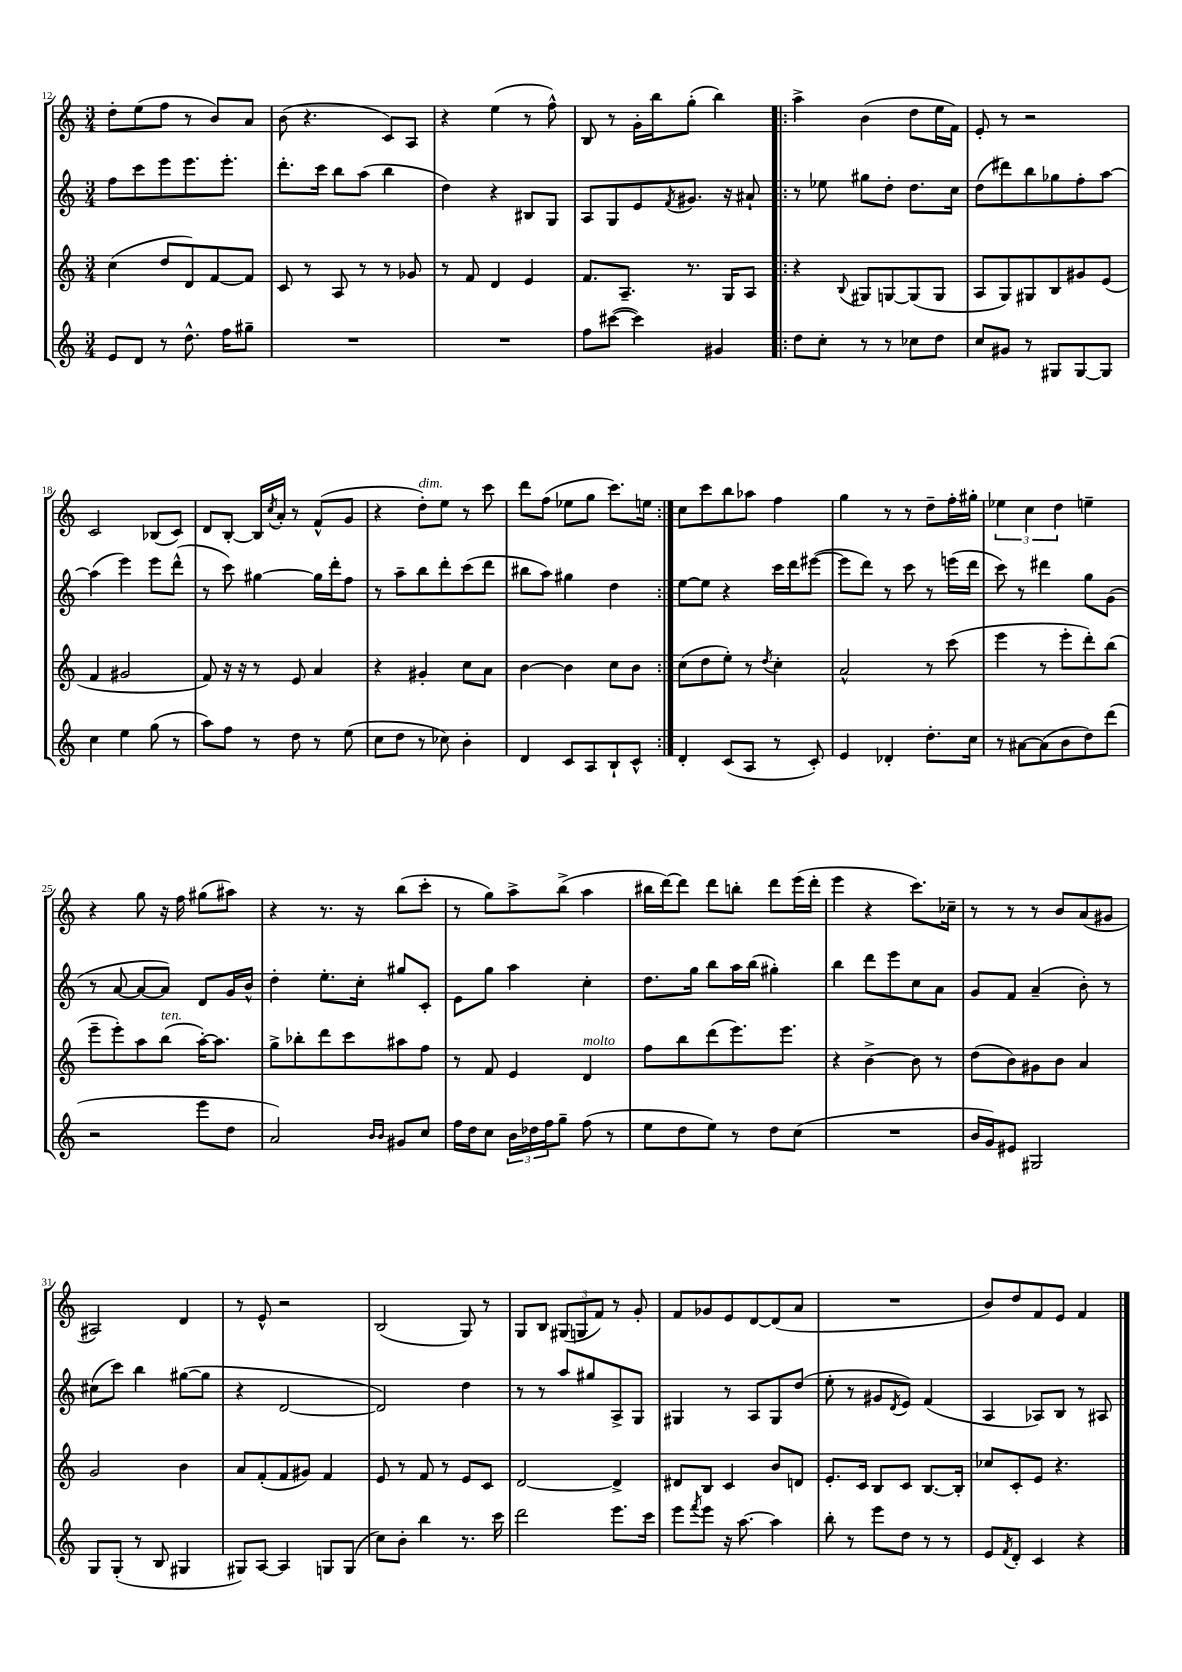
<<
\new StaffGroup <<
\new Staff = "s0" {
    \clef treble \key c \major \numericTimeSignature \time 3/4
    d''8-. e''8( f''8 r8 b'8) a'8 |
    b'8( r4. c'8) a8 |
    r4 e''4( r8 f''8-^) |
    b8 r8 g'16-. b''16 g''8-.( b''4) |
    \repeat volta 2 { a''4-> b'4( d''8 e''16 f'16) |
    e'8-. r8 r2 |
    c'2 bes8( c'8) |
    d'8 b8~-. b16 \acciaccatura { c''8 } a'16-. r8 f'8-^( g'8 |
    r4 d''8-.^\markup { \italic "dim." }) e''8 r8 c'''8 |
    d'''8 f''8( ees''8 g''8 c'''8.) e''16 | }
    c''8 c'''8 b''8 aes''8 f''4 |
    g''4 r8 r8 d''8-- f''16-. gis''16-. |
    \tuplet 3/2 { ees''4 c''4 d''4 } e''4-- |
    r4 g''8 r16 f''16 gis''8( ais''8) |
    r4 r8. r16 b''8( c'''8-. |
    r8 g''8) a''8-> b''8->( a''4 |
    bis''16 d'''16~) d'''8 d'''8 b''8-. d'''8 e'''16( d'''16-. |
    e'''4 r4 c'''8.) ces''16-- |
    r8 r8 r8 b'8 a'8( gis'8 |
    ais2) d'4 |
    r8 e'8-^ r2 |
    b2( g8) r8 |
    g8 b8 \tuplet 3/2 { gis8( g8 f'8) } r8 g'8-. |
    f'8 ges'8 e'8 d'8~ d'8( a'8 |
    R2. |
    b'8) d''8 f'8 e'8 f'4 \bar "|." |
}
\new Staff = "s1" {
    \clef treble \key c \major \numericTimeSignature \time 3/4
    f''8 c'''8 e'''8 e'''8. e'''8.-. |
    d'''8.-. c'''16 b''8 a''8( b''4 |
    d''4) r4 bis8 g8 |
    a8 g8 e'8 \acciaccatura { f'8 } gis'8. r16 ais'8-! |
    \repeat volta 2 { r8 ees''8 gis''8 d''8-. d''8. c''16 |
    d''8( dis'''8) b''8 ges''8 f''8-. a''8~ |
    a''4( e'''4) e'''8 d'''8-^( |
    r8 c'''8) gis''4~ gis''16 d'''16-. f''8 |
    r8 a''8-- b''8 d'''8-. c'''8( d'''8 |
    bis''8 a''8) gis''4 d''4 | }
    e''8~ e''8 r4 c'''16 d'''16 eis'''8~( |
    eis'''8 d'''8) r8 c'''8 r8 e'''16( d'''16 |
    c'''8) r8 dis'''4 g''8 g'8( |
    r8 a'8~ a'8~ a'8) d'8 g'16 b'16-^ |
    d''4-. e''8.-. c''16-. gis''8 c'8-. |
    e'8 g''8 a''4 c''4-. |
    d''8. g''16 b''8 a''16 b''16( gis''4-.) |
    b''4 d'''8 e'''8 c''8 a'8 |
    g'8 f'8 a'4--( b'8-.) r8 |
    cis''8( c'''8) b''4 gis''8~( gis''8 |
    r4 d'2~ |
    d'2) d''4 |
    r8 r8 a''8 gis''8 a8-> g8 |
    gis4 r8 a8 gis8 d''8( |
    e''8-. r8 gis'8 \acciaccatura { d'8 } e'8) f'4( |
    a4 aes8) b8 r8 ais8 \bar "|." |
}
\new Staff = "s2" {
    \clef treble \key c \major \numericTimeSignature \time 3/4
    c''4( d''8 d'8) f'8~ f'8 |
    c'8 r8 a8 r8 r8 ges'8 |
    r8 f'8 d'4 e'4 |
    f'8. a8.-- r8. g16 a8 |
    \repeat volta 2 { r4 \appoggiatura { b8 } gis8 g8~ g8( g8 |
    a8 g8) gis8 b8 gis'8 e'8( |
    f'4 gis'2 |
    f'8) r16 r16 r8 e'8 a'4 |
    r4 gis'4-. c''8 a'8 |
    b'4~ b'4 c''8 b'8 | }
    c''8( d''8 e''8-.) r8 \acciaccatura { d''8 } c''4-. |
    a'2-^ r8 c'''8( |
    e'''4 r8 e'''8-. d'''8-.) b''8( |
    e'''8-- e'''8-.) a''8 b''8^\markup { \italic "ten." }( a''16~-.) a''8. |
    g''8-> bes''8-. d'''8 c'''8 ais''8 f''8 |
    r8 f'8 e'4 d'4^\markup { \italic "molto" } |
    f''8 b''8 d'''8( e'''8.) e'''8. |
    r4 b'4~-> b'8 r8 |
    d''8( b'8) gis'8 b'8 a'4 |
    g'2 b'4 |
    a'8 f'8-.( f'8 gis'8) f'4 |
    e'8 r8 f'8 r8 e'8 c'8 |
    d'2~ d'4-> |
    dis'8 b8 c'4 b'8 d'8 |
    e'8.-. c'16 b8 c'8 b8.~ b16-. |
    ces''8 c'8-. e'8 r4. \bar "|." |
}
\new Staff = "s3" {
    \clef treble \key c \major \numericTimeSignature \time 3/4
    e'8 d'8 r8 d''8.-^ f''16 gis''8-- |
    R2. |
    R2. |
    f''8 cis'''8~( cis'''4) gis'4 |
    \repeat volta 2 { d''8 c''8-. r8 r8 ces''8 d''8 |
    c''8 gis'8 r8 gis8 gis8~ gis8 |
    c''4 e''4 g''8( r8 |
    a''8) f''8 r8 d''8 r8 e''8( |
    c''8 d''8 r8 ces''8) b'4-. |
    d'4 c'8 a8 b8-! c'8-^ | }
    d'4-. c'8( a8 r8 c'8-.) |
    e'4 des'4-. d''8.-. c''16 |
    r8 ais'8~ ais'8( b'8 d''8) d'''8( |
    r2 e'''8 d''8 |
    a'2) \grace { b'16 b'16 } gis'8 c''8 |
    f''16 d''16 c''8 \tuplet 3/2 { b'16 des''16 f''16 } g''8-- f''8( r8 |
    e''8 d''8 e''8) r8 d''8 c''8( |
    R2. |
    b'16 g'16) eis'8 gis2 |
    g8 g8-.( r8 b8 gis4 |
    gis8) a8~ a4 g8 g8( |
    c''8) b'8-. b''4 r8. c'''16 |
    d'''2 e'''8. c'''16 |
    e'''8 \acciaccatura { f'''8 } e'''8 r16 a''8.~ a''4 |
    b''8-. r8 e'''8 d''8 r8 r8 |
    e'8 \acciaccatura { f'8 } d'8-. c'4 r4 \bar "|." |
}
>>
>>
\layout { \context { \Score currentBarNumber = #12 } }
